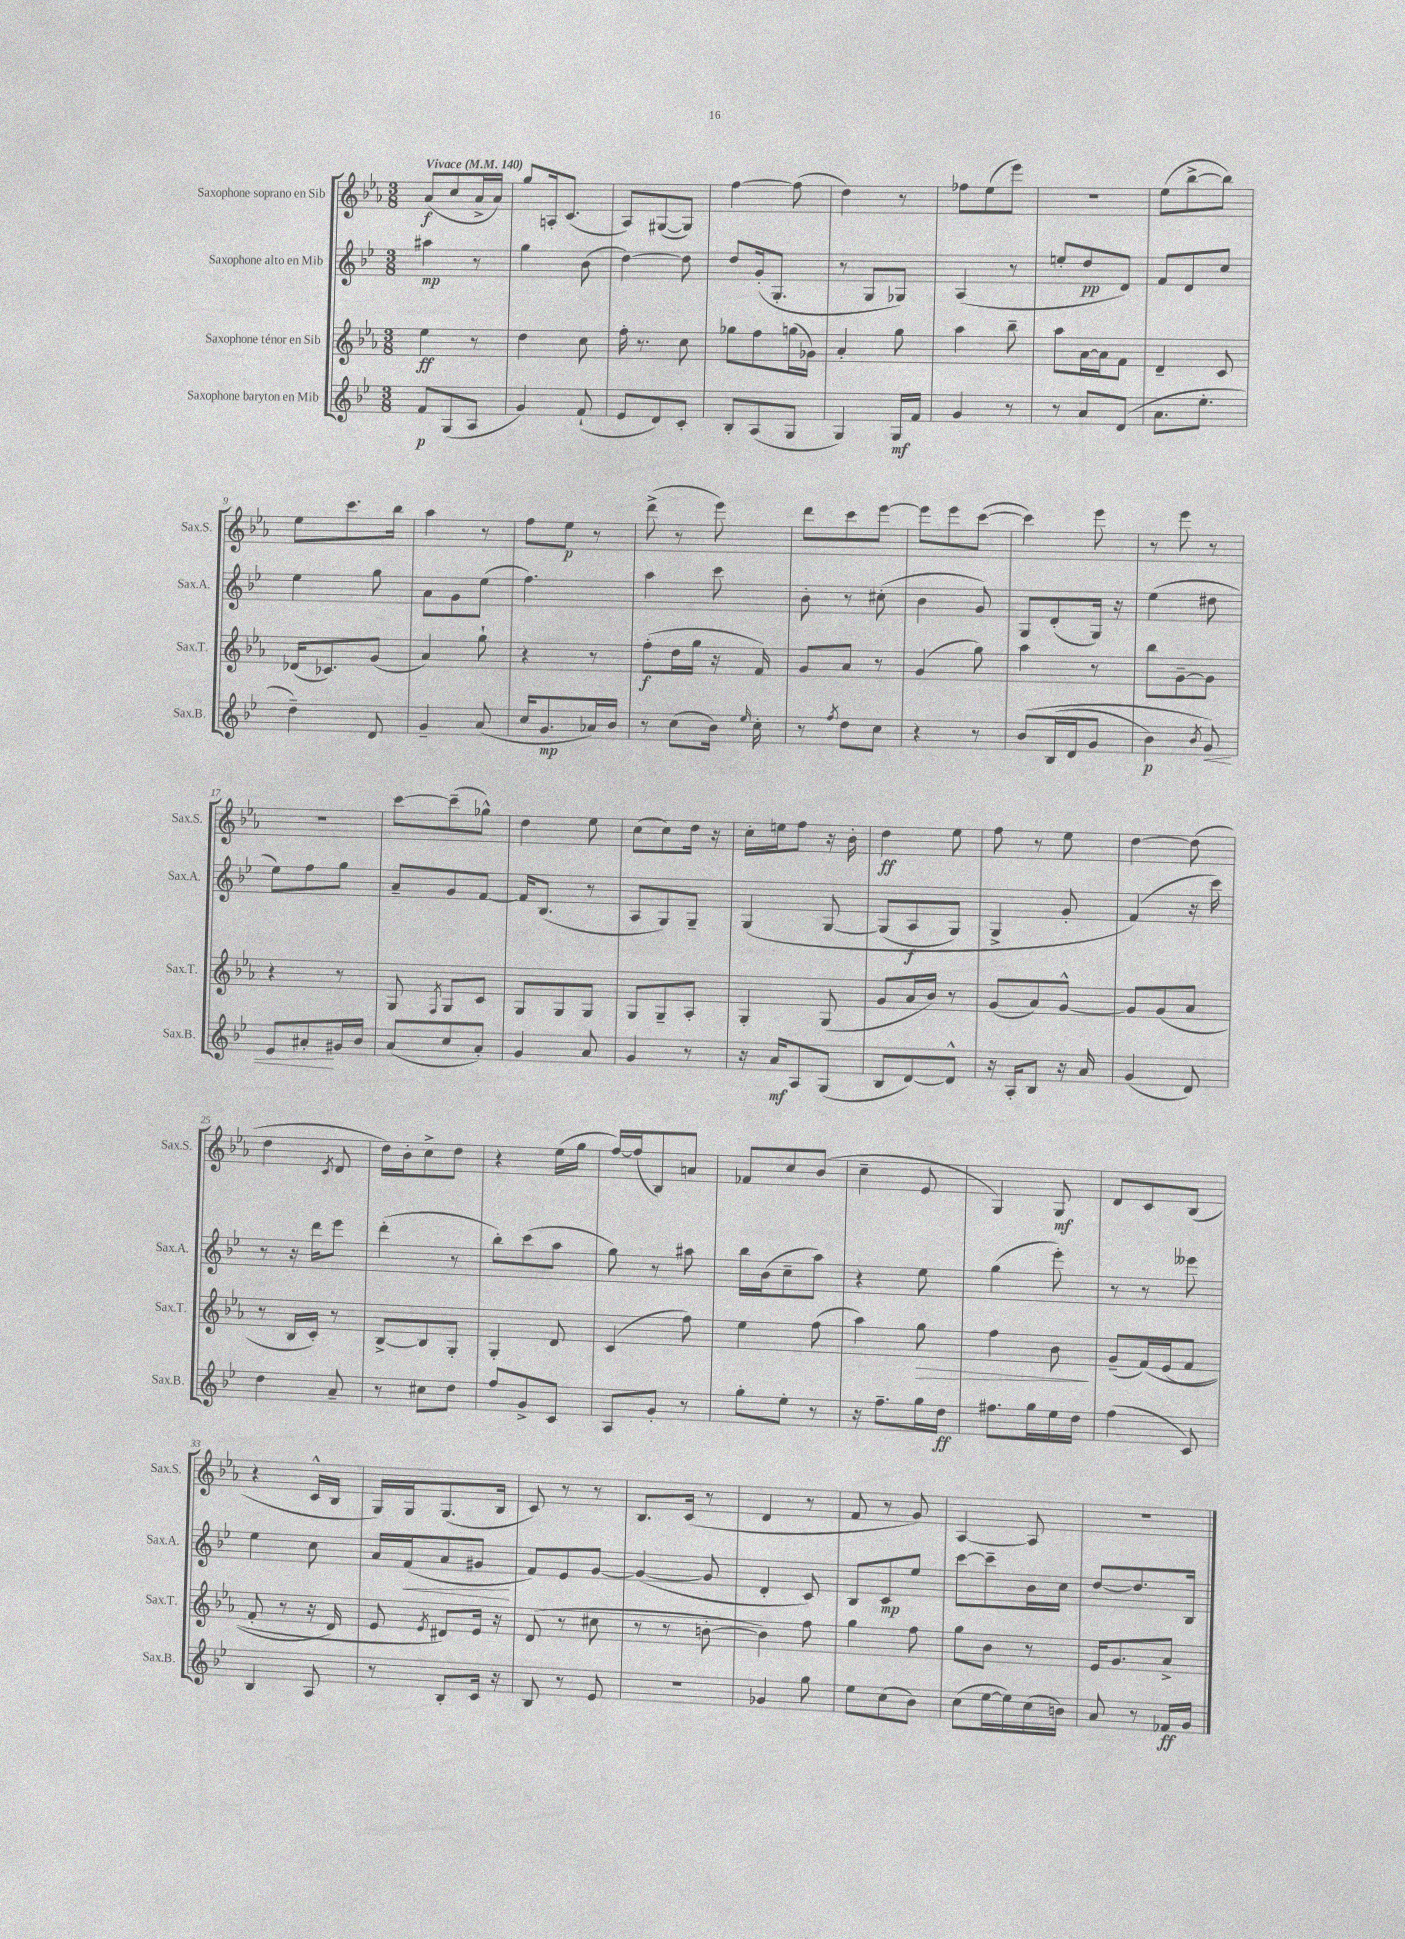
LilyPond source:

<<
\new StaffGroup <<
\new Staff = "s0" \with { instrumentName = "Saxophone soprano en Sib" shortInstrumentName = "Sax.S." } {
    \clef treble \key ees \major \numericTimeSignature \time 3/8 \tempo "Vivace" 4 = 140
    \autoBeamOff aes'8[\f( c''8 aes'16-> aes'16]) |
    g''8[ a16-. c'8.]( |
    aes8[) gis8~( gis8]) |
    f''4~ f''8( |
    d''4) r8 |
    fes''8[ ees''8( ees'''8]) |
    R4. |
    ees''8[( bes''8~-> bes''8]) |
    ees''8[ c'''8. bes''16] |
    aes''4 r8 |
    f''8[ ees''8]\p r8 |
    d'''8->( r8 ees'''8) |
    d'''8[ c'''8 ees'''8]~ |
    ees'''8[ ees'''8 c'''8]~( |
    c'''4) ees'''8 |
    r8 ees'''8 r8 |
    R4. |
    c'''8[~ c'''8--( ges''8]-^) |
    d''4 ees''8 |
    c''8[( c''8) d''16] r16 |
    c''16[-. e''16 f''8] r16 bes'16-. |
    d''4\ff ees''8 |
    f''8 r8 ees''8 |
    d''4~ d''8( |
    d''4 \acciaccatura { c'8 } d'8 |
    d''16[) bes'16-. c''8-> d''8] |
    r4 ees''16[( g''16] |
    f''16[~) f''16( bes8) a'8] |
    fes'8[ c''8 bes'8]( |
    c''4-- ees'8 |
    g4) g8\mf |
    d'8[ c'8 bes8]( |
    r4 c'16[-^ bes16] |
    g16[) g16 g8.( bes16] |
    c'8) r8 r8 |
    bes8.[ c'16]( r8 |
    d'4 r8 |
    f'8 r8 g'8) |
    aes4~ aes8 |
    R4. \bar "|." |
}
\new Staff = "s1" \with { instrumentName = "Saxophone alto en Mib" shortInstrumentName = "Sax.A." } {
    \clef treble \key bes \major \numericTimeSignature \time 3/8
    \autoBeamOff ais''4\mp r8 |
    g''4 bes'8( |
    d''4~) d''8 |
    d''8[ g'16-.( g8.]-. |
    r8 g8[ ges8]) |
    a4( r8 |
    e''8[-. d''8\pp d'8]) |
    f'8[ d'8 c''8] |
    ees''4 g''8 |
    a'8[ g'8 ees''8]( |
    f''4.) |
    a''4 c'''8 |
    bes'8-. r8 cis''8-.( |
    bes'4 g'8) |
    g8[ d'8-.( g16]) r16 |
    ees''4( dis''8 |
    ees''8[) f''8 g''8] |
    a'8[-- g'8 f'8]~ |
    f'16[ bes8.]( r8 |
    a8[ g8) g8]-- |
    g4\( g8~ |
    g8[( a8\f g8]) |
    g4-> g'8-. |
    f'4(\) r16 c'''16) |
    r8 r16 d'''16[ ees'''8] |
    d'''4-.( r8 |
    bes''8[-.) c'''8( a''8] |
    g''8) r8 ais''8 |
    bes''16[ bes'16( c''8-- a''8]) |
    r4 ees''8 |
    g''4( ees'''8-.) |
    r8 r8 eeses'''8 |
    ees''4 c''8 |
    a'16[ f'16\<( a'8 gis'8]\! |
    f'8[) ees'8 g'8]~ |
    g'4~( g'8 |
    d'4-. c'8) |
    bes8[ c'8\mp ees''8] |
    c'''8[~ c'''8-- bes'16 c''16] |
    d''8[~ d''8. bes16] \bar "|." |
}
\new Staff = "s2" \with { instrumentName = "Saxophone ténor en Sib" shortInstrumentName = "Sax.T." } {
    \clef treble \key ees \major \numericTimeSignature \time 3/8
    \autoBeamOff ees''4\ff r8 |
    d''4 c''8 |
    f''16-. r8. c''8 |
    ges''8[ f''8 g''16( ges'16]) |
    aes'4-. g''8 |
    aes''4 bes''8-- |
    aes''8[ aes'16~ aes'16 f'8] |
    d'4-- c'8 |
    des'16[( ces'8.) g'8]( |
    aes'4) g''8-! |
    r4 r8 |
    f''8[-.\f( d''16 g''16] r16 f'16) |
    g'8[ aes'8] r8 |
    g'4( g''8) |
    aes''4 r8 |
    bes''8[ g'8~-- g'8] |
    r4 r8 |
    g8 \acciaccatura { f8 } g8[ c'8] |
    g8[ g8 g8] |
    g8[ g8-- aes8]-. |
    g4-. g8( |
    g'8[ aes'16 bes'16]) r8 |
    g'8[( aes'8) g'8]~-^ |
    g'8[ g'8( aes'8] |
    r8 bes16[ c'16]-.) r8 |
    bes8[~-> bes8 g8]-. |
    g4-. d'8 |
    c'4( f''8) |
    ees''4 f''8( |
    aes''4) g''8\> |
    f''4 bes'8\! |
    g'8[--( f'16)\( ees'16( f'8] |
    f'8-. r8 r16 d'16) |
    ees'8 \acciaccatura { ees'8 } dis'8[\) ees'16] r16 |
    d'8( r8 cis''8 |
    r8 r8 b'8~-. |
    b'4) f''8 |
    g''4 f''8 |
    g''8[ bes'8] r8 |
    ees'16[ g'8. aes'8]-> \bar "|." |
}
\new Staff = "s3" \with { instrumentName = "Saxophone baryton en Mib" shortInstrumentName = "Sax.B." } {
    \clef treble \key bes \major \numericTimeSignature \time 3/8
    \autoBeamOff f'8[\p g8( a8] |
    g'4) f'8-!( |
    ees'8[ d'8) c'8]-. |
    bes8[-. a8( g8] |
    g4) g16[\mf f'16] |
    g'4 r8 |
    r8 a'8[ d'8]( |
    a'8.[ ees''8.]-. |
    d''4--) d'8 |
    g'4-- a'8( |
    c''16[ g'8.\mp aes'16) bes'16] |
    r8 c''8[( bes'16]) \grace { ees''16 } c''16-. |
    r8 \acciaccatura { f''8 } d''8[ c''8] |
    r4 r8 |
    bes'8[\( bes16( d'16 g'8] |
    bes'4\p) \acciaccatura { bes'8 } g'8\<\) |
    ees'8[ ais'8-.\! gis'16 bes'16] |
    a'8[( c''8 a'8]-.) |
    g'4 a'8 |
    g'4 r8 |
    r16 a'16[\mf a8 g8]( |
    bes8[ d'8~) d'8]-^ |
    r16 a16[-. bes8] r16 a'16 |
    g'4( d'8) |
    d''4 a'8-- |
    r8 cis''8[ d''8] |
    f''8[ g'8-> c'8] |
    a8[ g'8]-. r8 |
    g''8[-. ees''8]-. r8 |
    r16 f''8.[-- g''16 d''16]\ff |
    fis''8.[ g''16 ees''16 d''16] |
    f''4( c'8) |
    bes4 a8 |
    r8 bes8[-. c'16] r16 |
    bes8 r8 ees'8 |
    r4. |
    ges'4 g''8 |
    ees''8[ c''8( bes'8]) |
    c''8[( ees''16~ ees''16) c''16( b'16]) |
    a'8 r8 fes'16[\ff g'16] \bar "|." |
}
>>
>>
